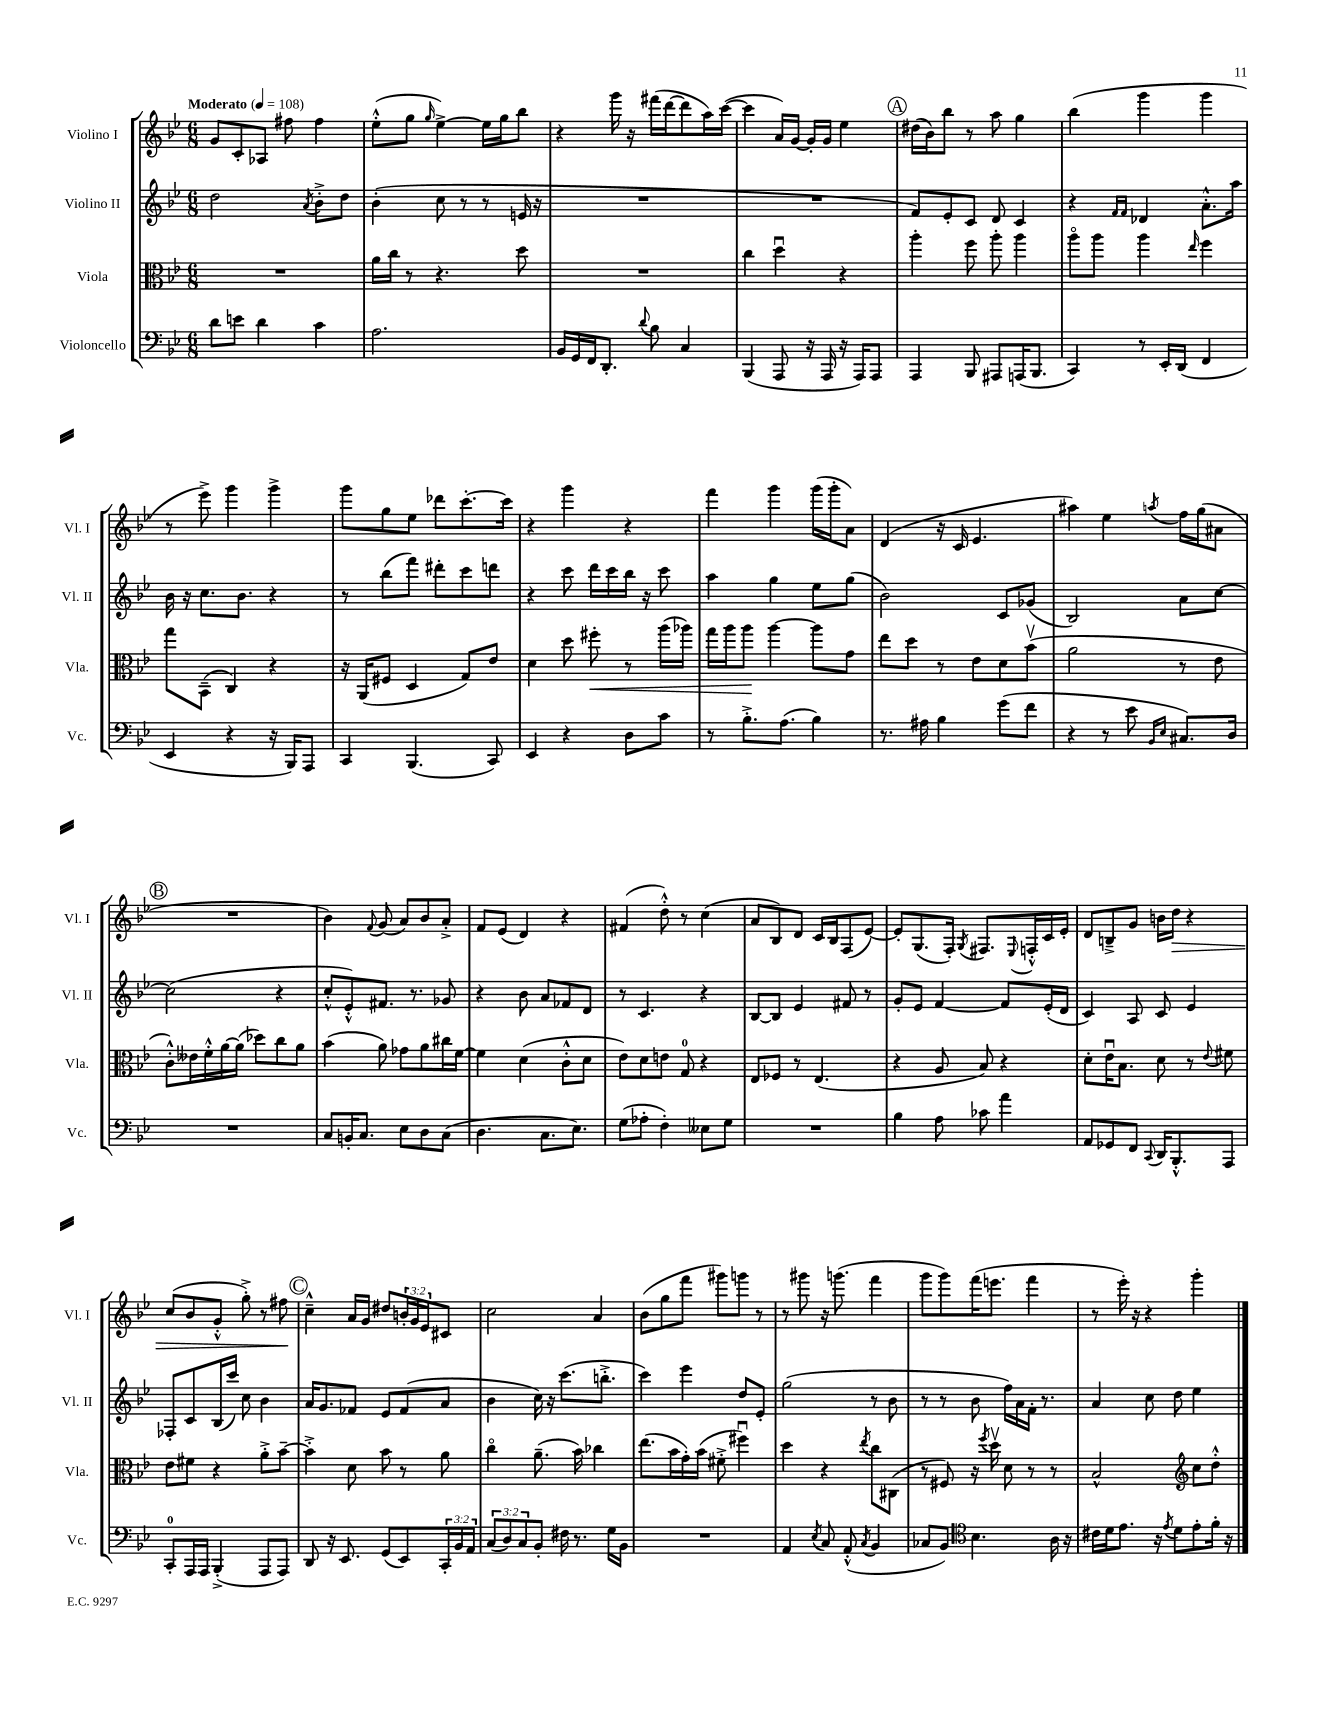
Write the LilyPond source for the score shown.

<<
\new StaffGroup <<
\new Staff = "s0" \with { instrumentName = "Violino I" shortInstrumentName = "Vl. I" } {
    \clef treble \key bes \major \numericTimeSignature \time 6/8 \override Staff.TupletNumber.text = #tuplet-number::calc-fraction-text \tempo "Moderato" 4 = 108
    g'8 c'8-. aes8 fis''8 fis''4 |
    ees''8-.-^( g''8 \grace { g''16 } ees''4~->) ees''16 g''16 bes''8 |
    r4 g'''16 r16 fis'''16( d'''16~ d'''8 a''16) c'''16~( |
    c'''4 a'16) g'16~ g'16-. g'16 ees''4 |
    \mark \markup { \circle "A" } dis''16( bes'16) bes''8 r8 a''8 g''4 |
    bes''4( g'''4 g'''4 |
    r8 ees'''8->) g'''4 g'''4-> |
    g'''8 g''8 ees''8 des'''8 c'''8.~-. c'''16 |
    r4 g'''4 r4 |
    f'''4 g'''4 g'''16( g'''16-. a'8) |
    d'4( r16 c'16 ees'4. |
    ais''4) ees''4 \acciaccatura { a''8 } f''16 g''16( ais'8 |
    \mark \markup { \circle "B" } R2. |
    bes'4) \appoggiatura { f'8 } g'8( a'8) bes'8 a'8-.-> |
    f'8 ees'8( d'4) r4 |
    fis'4( d''8-.-^) r8 c''4( |
    a'8 bes8) d'8 c'16 bes16 f8( ees'8~) |
    ees'8-. g8.( f16-.) \acciaccatura { g8 } fis8. \appoggiatura { ees8 } f16-.-^ c'16 ees'16-. |
    d'8 b8---> g'8 b'16 d''16\> r4 |
    c''8( bes'8 g'8-.-^ g''8-.->) r8 fis''8\! |
    \mark \markup { \circle "C" } c''4---^ a'16 g'16 dis''8 \tuplet 3/2 { b'16-. g'16 ees'16 } cis'8 |
    c''2 a'4 |
    bes'8( g''8 f'''8 gis'''8) g'''8 r8 |
    r8 gis'''8 r16 g'''8.( f'''4 |
    g'''8 g'''8) f'''16( e'''8. f'''4 |
    r8 ees'''16-.) r16 r4 g'''4-. \bar "|." |
}
\new Staff = "s1" \with { instrumentName = "Violino II" shortInstrumentName = "Vl. II" } {
    \clef treble \key bes \major \numericTimeSignature \time 6/8
    d''2 \acciaccatura { a'8 } bes'8-.-> d''8 |
    bes'4-.( c''8 r8 r8 e'16 r16 |
    R2. |
    R2. |
    \mark \markup { \circle "A" } f'8) ees'8-. c'8 d'8 c'4 |
    r4 \grace { f'16 f'16 } des'4 a'8.-.-^ a''16 |
    bes'16 r16 c''8. bes'8. r4 |
    r8 bes''8( f'''8) dis'''8-. c'''8 d'''8 |
    r4 c'''8 d'''16 c'''16 bes''16 r16 c'''8 |
    a''4 g''4 ees''8 g''8( |
    bes'2) c'8 ges'8( |
    bes2) a'8 c''8~ |
    \mark \markup { \circle "B" } c''2( r4 |
    c''8-.-^ ees'8-.-^) fis'8. r8. ges'8 |
    r4 bes'8 a'8 fes'8 d'8 |
    r8 c'4. r4 |
    bes8~ bes8 ees'4 fis'8 r8 |
    g'8-. ees'8 f'4~ f'8 ees'16-.( d'16 |
    c'4) a8 c'8 ees'4 |
    fes8-. c'8 bes16( c'''16) c''8 bes'4 |
    \mark \markup { \circle "C" } a'16 g'8. fes'8 ees'8 fes'8( a'8 |
    bes'4 c''16) r16 c'''8.( b''8.-.-> |
    c'''4) ees'''4 d''8 ees'8-. |
    g''2( r8 bes'8 |
    r8 r8 bes'8 f''16) a'16 f'16-. r8. |
    a'4 c''8 d''8 ees''4 \bar "|." |
}
\new Staff = "s2" \with { instrumentName = "Viola" shortInstrumentName = "Vla." } {
    \clef alto \key bes \major \numericTimeSignature \time 6/8
    R2. |
    a'16 c''16 r8 r4. d''8 |
    R2. |
    c''4 d''4\downbow r4 |
    \mark \markup { \circle "A" } a''4-. f''8 a''8-. a''4 |
    a''8\flageolet a''8 a''4 \grace { ees''16 } f''4 |
    g''8 bes,8--( c4) r4 |
    r16 a,16( fis8 d4 g8) ees'8 |
    d'4 d''8 fis''8-.\< r8 a''16( aes''16) |
    g''16 a''16 a''8\! a''4~ a''8 g'8 |
    ees''8 d''8 r8 ees'8 d'8 bes'8\upbow( |
    a'2 r8 ees'8 |
    \mark \markup { \circle "B" } c'8-.-^) eeses'16 f'16-.-^ a'16~ a'16( des''8) c''8 a'8 |
    bes'4( a'8) ges'8 a'8 cis''16 f'16~ |
    f'4 d'4( c'8-.-^ d'8 |
    ees'8) d'8 e'8 g8-0 r4 |
    ees8 fes8 r8 ees4.( |
    r4 a8 bes8) r4 |
    d'8-. ees'16\downbow bes8. d'8 r8 \appoggiatura { ees'8 } fis'8 |
    ees'8 fis'8 r4 a'8-.-> bes'8~-- |
    \mark \markup { \circle "C" } bes'4-.-> d'8 bes'8 r8 a'8 |
    c''4\flageolet a'8.--( bes'16) ces''4 |
    ees''8.( bes'16 g'16-.) bes'16( fis'8-.-> fis''4\downbow) |
    d''4 r4 \acciaccatura { ees''8 } c''8 cis8( |
    r8 fis8) r16 \acciaccatura { f''8 } d''16\upbow d'8 r8 r8 |
    bes2-^ \clef treble c''8 d''8-.-^ \bar "|." |
}
\new Staff = "s3" \with { instrumentName = "Violoncello" shortInstrumentName = "Vc." } {
    \clef bass \key bes \major \numericTimeSignature \time 6/8 \override Staff.TupletNumber.text = #tuplet-number::calc-fraction-text
    d'8 e'8 d'4 c'4 |
    a2. |
    bes,16 g,16 f,16 d,8.-. \appoggiatura { d'8 } bes8 c4 |
    bes,,4( a,,8 r16 a,,16 r16 a,,16) a,,8 |
    \mark \markup { \circle "A" } a,,4 bes,,8 ais,,8 a,,16( bes,,8. |
    c,4) r8 ees,16-. d,16( f,4 |
    ees,4 r4 r16 bes,,16) a,,8 |
    c,4 bes,,4.( c,8) |
    ees,4 r4 d8 c'8 |
    r8 bes8.-.-> a8.( bes4) |
    r8. ais16 bes4 g'8( f'8 |
    r4 r8 ees'8 \grace { bes,16 ees16 } cis8.) d16 |
    \mark \markup { \circle "B" } R2. |
    c8 b,16-. c8. ees8 d8 c8( |
    d4. c8. ees8.) |
    g8( aes8-. f4-.) eeses8 g8 |
    R2. |
    bes4 a8 ces'8 a'4 |
    a,8 ges,8 f,8 \appoggiatura { c,8 } d,16 bes,,8.-.-^ a,,8 |
    c,8-0-. a,,16 a,,16 bes,,4-.->( a,,8 a,,8) |
    \mark \markup { \circle "C" } d,8 r16 ees,8. g,8( ees,8) \tuplet 3/2 { c,16-. bes,16 a,16 } |
    \tuplet 3/2 { c8( d8) c8 } bes,8-. fis16 r8. g16 bes,16 |
    R2. |
    a,4 \acciaccatura { ees8 } c8 a,8-.-^( \acciaccatura { c8 } bes,4 |
    ces8 bes,8) \clef tenor bes4. a16 r16 |
    cis'16 d'16 ees'8. r16 \acciaccatura { ees'8 } d'8 ees'8-. f'16-. r16 \bar "|." |
}
>>
>>
\layout { \context { \Score \remove "Bar_number_engraver" } }
